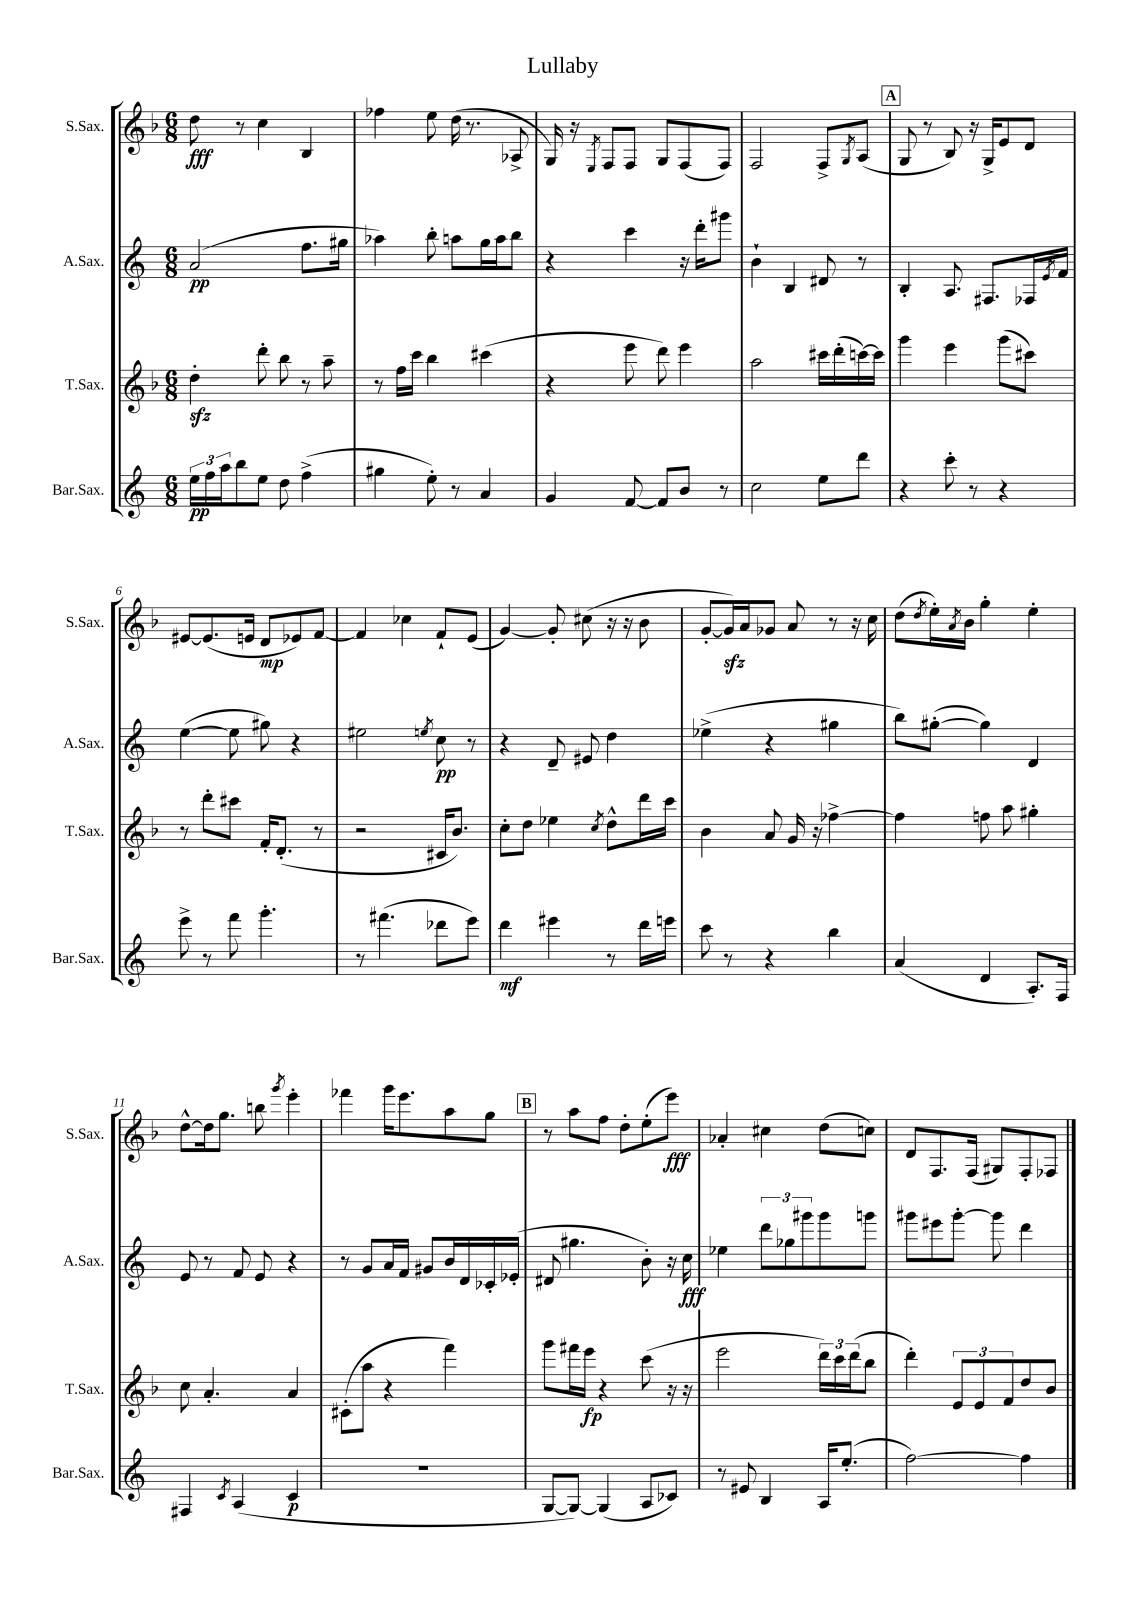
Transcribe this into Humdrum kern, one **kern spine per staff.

**kern	**kern	**kern	**kern
*staff4	*staff3	*staff2	*staff1
*clefG2	*clefG2	*clefG2	*clefG2
*k[]	*k[b-]	*k[]	*k[b-]
*M6/8	*M6/8	*M6/8	*M6/8
24ee	4dd'	(2a	8dd
24ff	.	.	.
24aa	.	.	.
8bb	.	.	8r
8ee	8ddd'	.	4cc
8dd	8bb-	.	.
(4ff^	8r	8.ff	4B-
.	8aa~	.	.
.	.	16gg#	.
=	=	=	=
4gg#	8r	4aa-)	4ff-
.	16ff	.	.
.	16ccc	.	.
8ee')	4bb-	8bb'	8ee
8r	.	8aa	(16dd
.	.	.	8.r
4a	(4ccc#	16gg	.
.	.	16aa	.
.	.	8bb	8A-^
=	=	=	=
4g	4r	4r	16G)
.	.	.	16r
.	.	.	8qE
.	.	.	8F
[8f	8eee	4ccc	8F
8f]	8ddd)	.	8G
8b	4eee	16r	(8F
.	.	16ddd'	.
8r	.	8ggg#	8F)
=	=	=	=
2cc	2aa	4b`	2F
.	.	4B	.
8ee	16ccc#	8d#	8F^
.	(16ddd'	.	.
.	.	.	8qG
8ddd	[16ccc)	8r	(8A
.	16ccc]	.	.
=	=	=	=
4r	4ggg	4B'	8G
.	.	.	8r
8ccc'	4eee	8.A	8B-)
8r	.	.	16r
.	.	8.F#	16G^
4r	(8ggg	.	8e
.	8ccc#)	16F-	8d
.	.	8qe	.
.	.	16f	.
=	=	=	=
8eee^	8r	([4ee	[8e#
8r	8ddd'	.	(8.e#]
8fff	8ccc#	8ee]	.
.	.	.	16e
4.ggg'	16f'	8gg#)	8d
.	(8.d'	.	.
.	.	4r	8e-)
.	8r	.	[8f
=	=	=	=
8r	2r	2ee#	4f]
(4.fff#	.	.	.
.	.	.	4cc-
.	.	8qee	.
8ddd-	16c#	8cc	8f`
.	8.b-)	.	.
8eee)	.	8r	(8e
=	=	=	=
4ddd	8cc'	4r	[4g)
.	8dd	.	.
4eee#	4ee-	8d~	8g']
.	.	8e#	(8cc#
.	8qcc	.	.
8r	8dd^^	4dd	16r
.	.	.	16r
16ddd	16ddd	.	8b-
16eee	16ccc	.	.
=	=	=	=
8ccc	4b-	(4ee-^	[8g'
8r	.	.	16g])
.	.	.	16a
4r	8a	4r	8g-
.	16g	.	8a
.	16r	.	.
4bb	[4ff-^	4gg#	8r
.	.	.	16r
.	.	.	16cc
=	=	=	=
(4a	4ff-]	8bb)	(8dd
.	.	.	8qdd
.	.	([8gg#'	16ee')
.	.	.	8qa
.	.	.	16b-
4d	8ff	4gg#])	4gg'
.	8aa	.	.
8.A')	4gg#'	4d	4ee'
16F	.	.	.
=	=	=	=
4F#	8cc	8e	[8dd^^
.	4.a'	8r	16dd]
.	.	.	8.gg
8qc	.	.	.
(4A	.	8f	.
.	.	8e	8bb
.	.	.	8qggg
4c	4a	4r	4eee'
=	=	=	=
2.r	(8c#'	8r	4fff-
.	8aa	8g	.
.	4r	16a	16ggg
.	.	16f	8.eee
.	.	8g#	.
.	4fff)	16b	8aa
.	.	16d	.
.	.	16c-'	8gg
.	.	(16e-'	.
=	=	=	=
[8G	8ggg	8d#	8r
8G_)	16fff#	4.gg#	8aa
.	16eee	.	.
(4G]	4r	.	8ff
.	.	.	8dd'
8A	(8ccc	8b')	(8ee'
8c-)	16r	16r	8eee)
.	16r	16cc	.
=	=	=	=
8r	2eee	4ee-	4a-'
8e#	.	.	.
4B	.	12ddd	4cc#
.	.	12gg-	.
.	.	12ggg#	.
16A	24ddd)	8ggg#	(8dd
.	24ccc	.	.
(8.ee'	.	.	.
.	(24ddd	.	.
.	8bb-	8ggg	8cc)
=	=	=	=
[2ff)	4ddd')	8ggg#	8d
.	.	8eee#	8.F
.	12e	[8ggg#'	.
.	.	.	(16F
.	12e	.	.
.	.	8ggg#]	8G#)
.	12f	.	.
4ff]	8dd	4ddd	8F'
.	8b-	.	8F-
==	==	==	==
*-	*-	*-	*-
